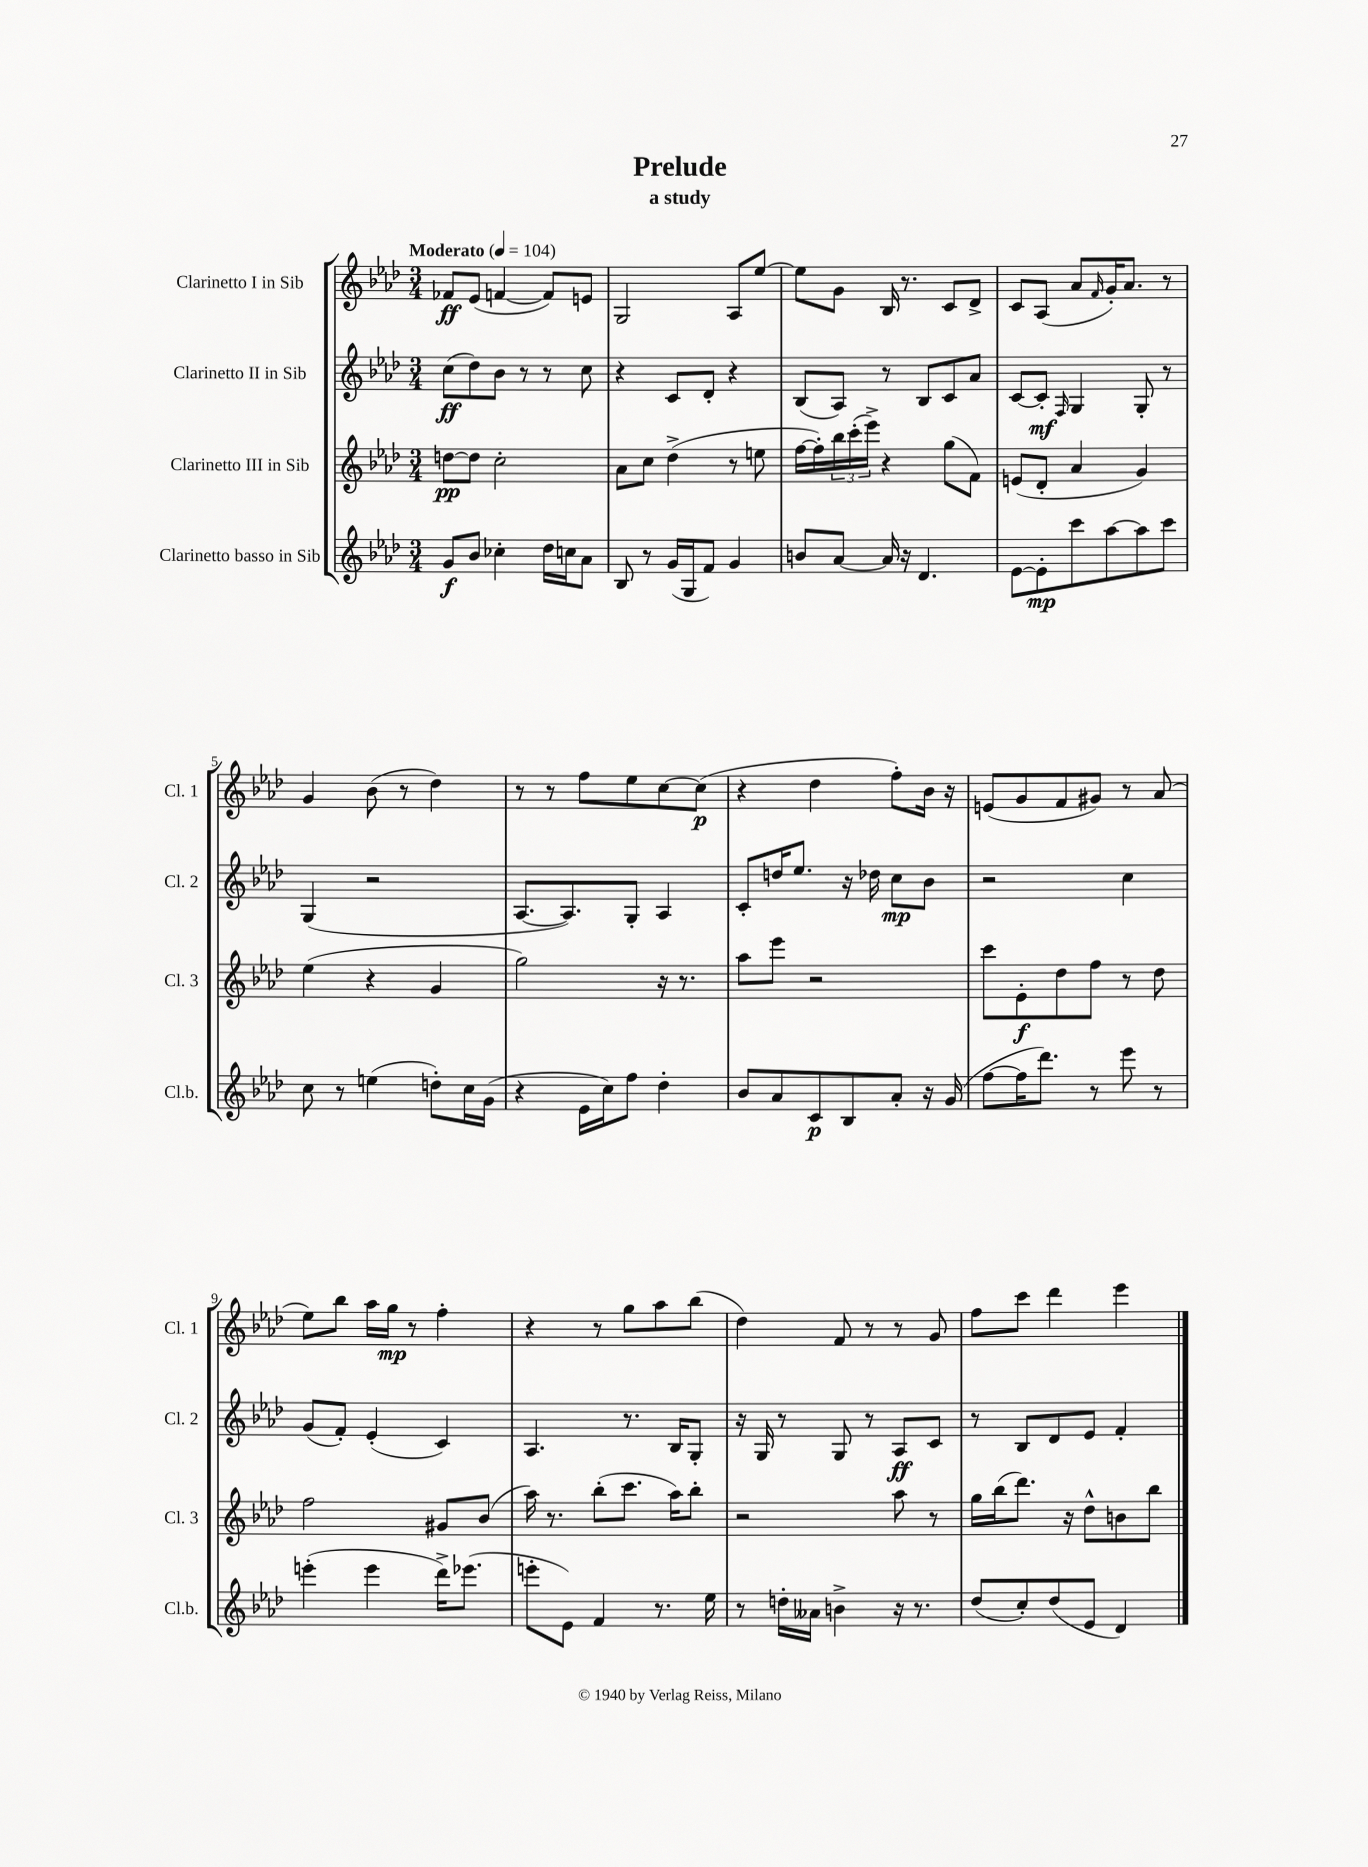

**kern	**dynam	**kern	**dynam	**kern	**dynam	**kern	**dynam
*part4	*part4	*part3	*part3	*part2	*part2	*part1	*part1
*staff4	*staff4	*staff3	*staff3	*staff2	*staff2	*staff1	*staff1
*I"Clarinetto basso in Sib	*	*I"Clarinetto III in Sib	*	*I"Clarinetto II in Sib	*	*I"Clarinetto I in Sib	*
*I'Cl.b.	*	*I'Cl. 3	*	*I'Cl. 2	*	*I'Cl. 1	*
*clefG2	*	*clefG2	*	*clefG2	*	*clefG2	*
*k[b-e-a-d-]	*	*k[b-e-a-d-]	*	*k[b-e-a-d-]	*	*k[b-e-a-d-]	*
*M3/4	*	*M3/4	*	*M3/4	*	*M3/4	*
*MM104	*	*MM104	*	*MM104	*	*MM104	*
=1	=1	=1	=1	=1	=1	=1	=1
!	!	!	!	!	!	!LO:TX:a:B:t=Moderato	!
8g/L	f	[8ddn\L	pp	(8cc\L	ff	8f-X/L	ff
8b-/J	.	8dd\J]	.	8dd-\)	.	(8e-/J	.
4cc-X'\	.	2cc'\	.	8b-\J	.	[4fn/	.
.	.	.	.	8r	.	.	.
16dd-\LL	.	.	.	8r	.	8f/L])	.
16ccn\J	.	.	.	.	.	.	.
8a-\J	.	.	.	8cc\	.	8en/J	.
=2	=2	=2	=2	=2	=2	=2	=2
8B-/	.	8a-\L	.	4r	.	2G/	.
8r	.	8cc\J	.	.	.	.	.
(16g/LL	.	(4dd-^\	.	8c/L	.	.	.
16G/J	.	.	.	.	.	.	.
8f/J)	.	.	.	8d-'/J	.	.	.
4g/	.	8r	.	4r	.	8A-/L	.
.	.	8een\	.	.	.	[8ee-/J	.
=3	=3	=3	=3	=3	=3	=3	=3
8bn/L	.	[16ff\LL	.	(8B-/L	.	8ee-\L]	.
.	.	16ff'\])	.	.	.	.	.
[8a-/J	.	24bb-\	.	8A-/J)	.	8g\J	.
.	.	(24ccc'\	.	.	.	.	.
.	.	24eee-^\JJ)	.	.	.	.	.
16a-/]	.	4r	.	8r	.	16B-/	.
16r	.	.	.	.	.	8.r	.
4.d-/	.	.	.	8B-/L	.	.	.
.	.	(8gg\L	.	8c/	.	8c/L	.
.	.	8f\J)	.	8a-/J	.	8d-^/J	.
=4	=4	=4	=4	=4	=4	=4	=4
[8e-\L	.	(8en/L	.	[8c/L	.	8c/L	.
8e-'\]	mp	8d-'/J	.	8c'/J]	mf	(8A-/J	.
.	.	.	.	16qqF/	.	.	.
8ccc\	.	4a-/	.	4G/	.	8a-/L	.
.	.	.	.	.	.	16qqf/	.
[8aa-\	.	.	.	.	.	16g'/K)	.
.	.	.	.	.	.	8.a-/J	.
8aa-\]	.	4g/)	.	8G'/	.	.	.
8ccc\J	.	.	.	8r	.	8r	.
!!LO:LB:g=z
=5	=5	=5	=5	=5	=5	=5	=5
8cc\	.	(4ee-\	.	(4G/	.	4g/	.
8r	.	.	.	.	.	.	.
(4een\	.	4r	.	2r	.	(8b-\	.
.	.	.	.	.	.	8r	.
8ddn'\L)	.	4g/	.	.	.	4dd-\)	.
16cc\L	.	.	.	.	.	.	.
(16g\JJ	.	.	.	.	.	.	.
=6	=6	=6	=6	=6	=6	=6	=6
4r	.	2gg\)	.	[8.A-/L	.	8r	.
.	.	.	.	.	.	8r	.
.	.	.	.	8.A-/])	.	.	.
16e-\LL	.	.	.	.	.	8ff\L	.
16cc\J)	.	.	.	.	.	.	.
8ff\J	.	.	.	8G'/J	.	8ee-\	.
4dd-'\	.	16r	.	4A-/	.	[8cc\	.
.	.	8.r	.	.	.	.	.
.	.	.	.	.	.	(8cc\J]	p
=7	=7	=7	=7	=7	=7	=7	=7
8b-/L	.	8aa-\L	.	8c'/L	.	4r	.
8a-/	.	8eee-\J	.	16ddn/K	.	.	.
.	.	.	.	8.ee-/J	.	.	.
8c/	p	2r	.	.	.	4dd-\	.
8B-/	.	.	.	16r	.	.	.
.	.	.	.	16dd-X\	.	.	.
8a-'/J	.	.	.	8cc\L	mp	8ff'\L)	.
16r	.	.	.	8b-\J	.	16b-\Jk	.
(16g/	.	.	.	.	.	16r	.
=8	=8	=8	=8	=8	=8	=8	=8
[8ff\L	.	8ccc\L	.	2r	.	(8en/L	.
16ff\K]	.	8e-'\	f	.	.	8g/	.
8.ddd-\J)	.	.	.	.	.	.	.
.	.	8dd-\	.	.	.	8f/	.
8r	.	8ff\J	.	.	.	8g#X/J)	.
8eee-\	.	8r	.	4cc\	.	8r	.
8r	.	8dd-\	.	.	.	(8a-/	.
!!LO:LB:g=z
=9	=9	=9	=9	=9	=9	=9	=9
(4eeen'\	.	2ff\	.	(8g/L	.	8ee-\L)	.
.	.	.	.	8f'/J)	.	8bb-\J	.
4eee\	.	.	.	(4e-'/	.	16aa-\LL	.
.	.	.	.	.	.	16gg\JJ	mp
.	.	.	.	.	.	8r	.
16ddd-^\KL)	.	8g#X/L	.	4c/)	.	4ff'\	.
(8.eee-X\J	.	.	.	.	.	.	.
.	.	(8b-/J	.	.	.	.	.
=10	=10	=10	=10	=10	=10	=10	=10
8eeen'\L	.	16aa-\)	.	4.A-/	.	4r	.
.	.	8.r	.	.	.	.	.
8e-\J)	.	.	.	.	.	.	.
4f/	.	(8bb-'\L	.	.	.	8r	.
.	.	8.ccc\J	.	8.r	.	8gg\L	.
8.r	.	.	.	.	.	8aa-\	.
.	.	16aa-\KL)	.	16B-/KL	.	.	.
.	.	8bb-'\J	.	8G'/J	.	(8bb-\J	.
16ee-\	.	.	.	.	.	.	.
=11	=11	=11	=11	=11	=11	=11	=11
8r	.	2r	.	16r	.	4dd-\)	.
.	.	.	.	16G/	.	.	.
16ddn'\LL	.	.	.	8r	.	.	.
16a--X\JJ	.	.	.	.	.	.	.
4bn^\	.	.	.	8G/	.	8f/	.
.	.	.	.	8r	.	8r	.
16r	.	8aa-\	.	8A-/L	ff	8r	.
8.r	.	.	.	.	.	.	.
.	.	8r	.	8c/J	.	8g/	.
=12	=12	=12	=12	=12	=12	=12	=12
(8dd-/L	.	16gg\LL	.	8r	.	8ff\L	.
.	.	(16bb-\J	.	.	.	.	.
8cc'/)	.	8.ddd-\J)	.	8B-/L	.	8ccc\J	.
(8dd-/	.	.	.	8d-/	.	4ddd-\	.
.	.	16r	.	.	.	.	.
8e-/J	.	8dd-^^\L	.	8e-/J	.	.	.
4d-/)	.	8bn\	.	4f'/	.	4eee-\	.
.	.	8bb-\J	.	.	.	.	.
==	==	==	==	==	==	==	==
*-	*-	*-	*-	*-	*-	*-	*-
